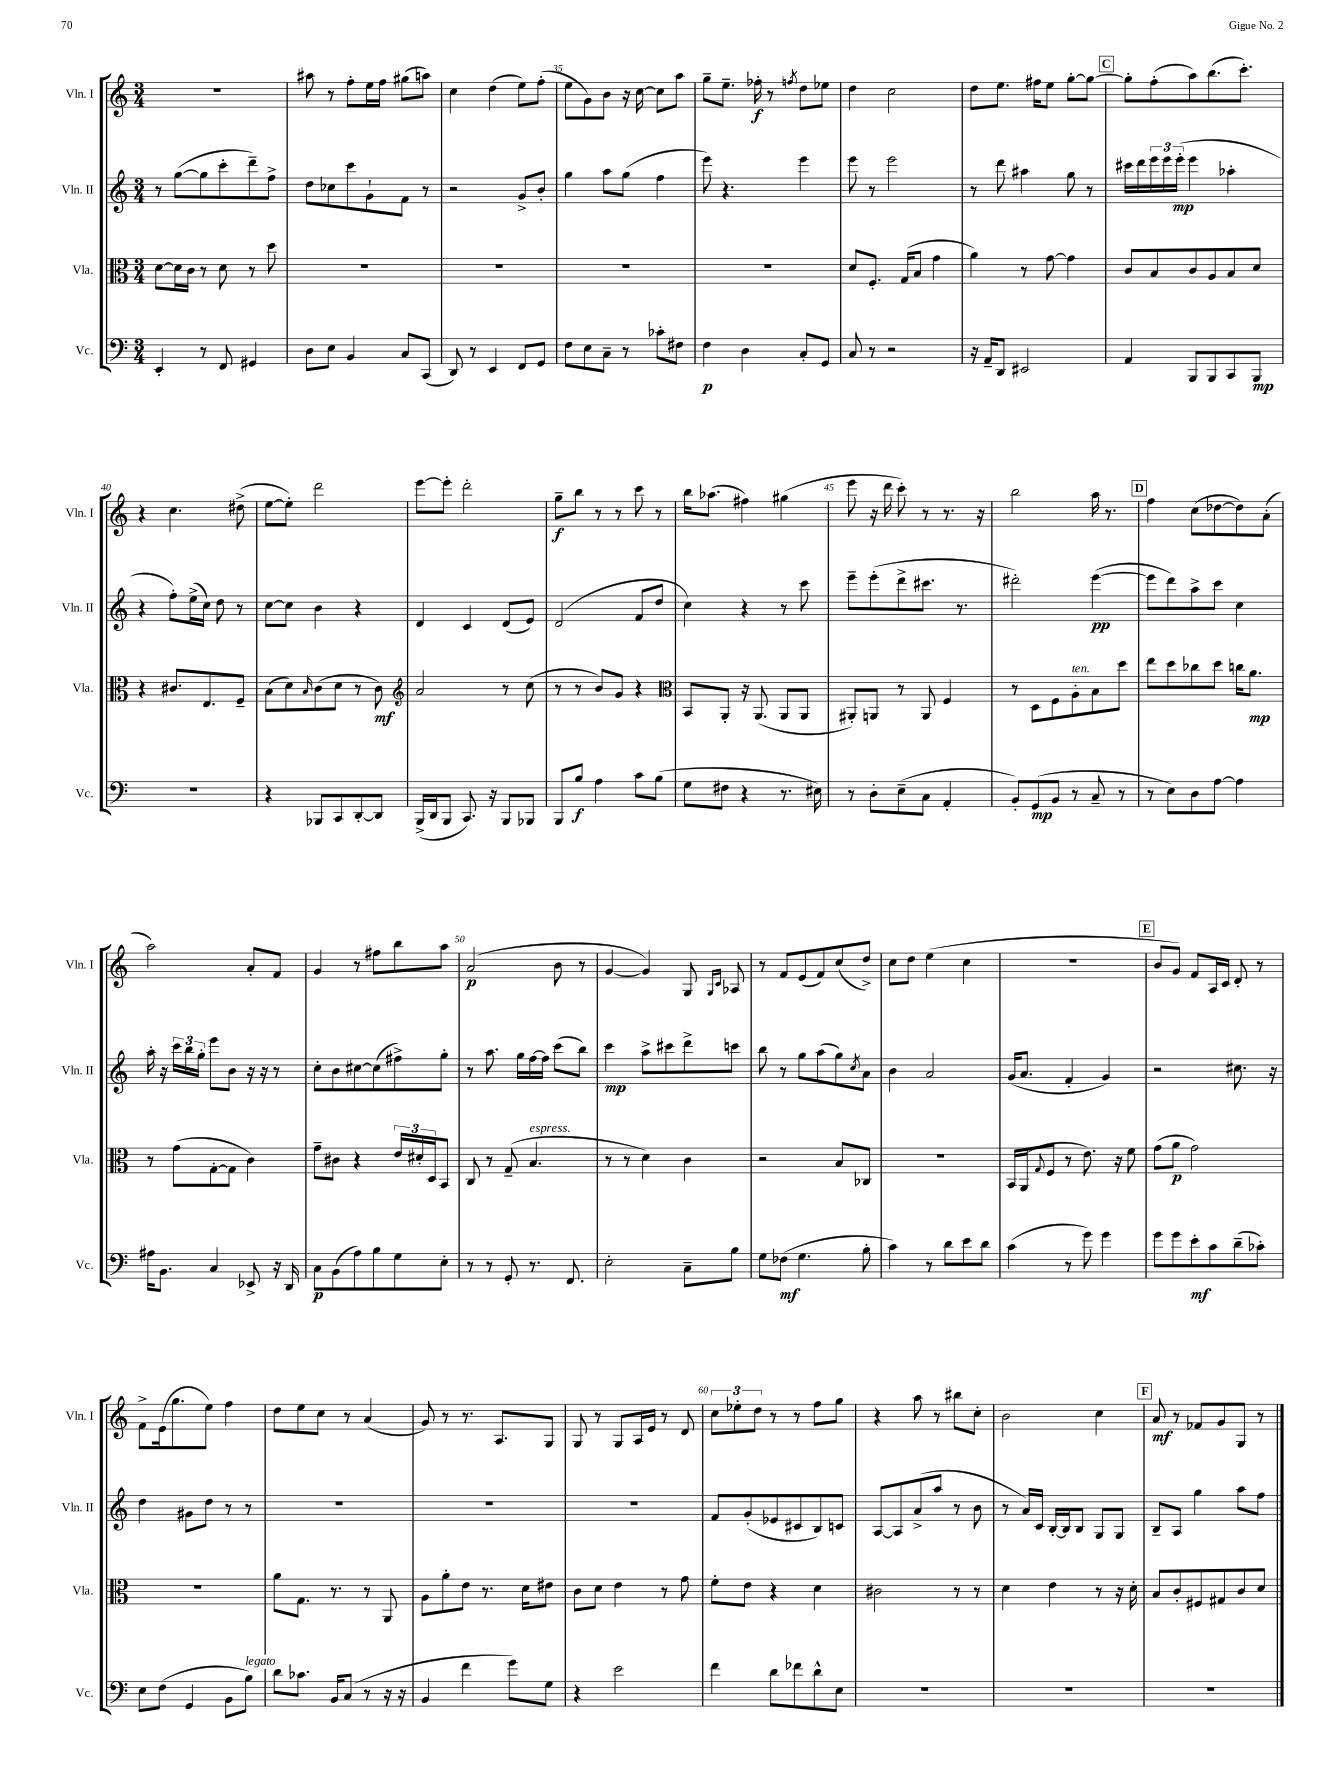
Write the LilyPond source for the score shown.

<<
\new StaffGroup <<
\new Staff = "s0" \with { instrumentName = "Vln. I" shortInstrumentName = "Vln. I" } {
    \clef treble \key c \major \numericTimeSignature \time 3/4
    R2. |
    ais''8 r8 f''8-. e''16 f''16 gis''8( a''8) |
    c''4 d''4( e''8) f''8-.( |
    e''8 g'8) b'8 r16 c''16~ c''8 a''8 |
    g''8-- e''8.-- fes''16-.\f r8 \acciaccatura { f''8 } d''8 ees''8 |
    d''4 c''2 |
    d''8 e''8. fis''16 e''8 g''8~-. g''8~ |
    \mark \markup { \box "C" } g''8-. f''8-.( a''8) b''8.( c'''8.-.) |
    r4 c''4. dis''8->( |
    e''8~ e''8-.) d'''2 |
    e'''8~ e'''8-. d'''2-. |
    g''8--\f b''8 r8 r8 c'''8 r8 |
    b''16 aes''8.( fis''4) gis''4( |
    e'''8 r16 d'''16 c'''8-.) r8 r8. r16 |
    b''2 a''16 r8. |
    \mark \markup { \box "D" } f''4 c''8( des''8~ des''8) a'8-.( |
    a''2) a'8-. f'8 |
    g'4 r8 fis''8 b''8 a''8 |
    a'2\p( b'8 r8 |
    g'4~ g'4) g8 \grace { g16 c'16 } aes8 |
    r8 f'8 e'8( f'8) c''8( d''8->) |
    c''8 d''8 e''4( c''4 |
    R2. |
    \mark \markup { \box "E" } b'8 g'8) f'8 a16 c'16 d'8-. r8 |
    f'8-> e'16( g''8. e''8) f''4 |
    d''8 e''8 c''8 r8 a'4( |
    g'8) r8 r8. a8. g8 |
    g8 r8 g8 a16 e'16 r8 d'8 |
    \tuplet 3/2 { c''8 ees''8-. d''8 } r8 r8 f''8 g''8 |
    r4 a''8 r8 bis''8 c''8-. |
    b'2 c''4 |
    \mark \markup { \box "F" } a'8\mf r8 fes'8 g'8 g8 r8 \bar "|." |
}
\new Staff = "s1" \with { instrumentName = "Vln. II" shortInstrumentName = "Vln. II" } {
    \clef treble \key c \major \numericTimeSignature \time 3/4
    r8 g''8~( g''8 c'''8-. d'''8--) f''8-> |
    d''8 ces''8 c'''8 g'8-! f'8 r8 |
    r2 g'8-> b'8-. |
    g''4 a''8 g''8( f''4 |
    e'''8) r4. e'''4 |
    e'''8 r8 e'''2 |
    r8 d'''8 ais''4 g''8 r8 |
    \mark \markup { \box "C" } cis'''16 d'''16 \tuplet 3/2 { e'''16 e'''16 e'''16-.\mp( } e'''4 aes''4-. |
    r4 f''8-.) e''16->( c''16) d''8 r8 |
    c''8~ c''8 b'4 r4 |
    d'4 c'4 d'8( e'8) |
    d'2( f'8 d''8 |
    c''4) r4 r8 c'''8 |
    e'''8-- e'''8-.( d'''8-> cis'''8. r8. |
    dis'''2-.) e'''4~\pp( |
    \mark \markup { \box "D" } e'''8 d'''8) a''8-> c'''8 c''4 |
    a''16-. r16 \tuplet 3/2 { c'''16 b''16 g''16-. } e'''8 b'8 r16 r16 r8 |
    c''8-. b'8 cis''8~ cis''8( fis''8->) g''8-. |
    r8 a''8. g''16 f''16~ f''16 c'''8( b''8) |
    c'''4\mp a''8-> cis'''8 d'''8-> c'''8 |
    b''8 r8 g''8 a''8( g''8) \acciaccatura { c''8 } a'8 |
    b'4 a'2 |
    g'16( a'8. f'4-. g'4) |
    \mark \markup { \box "E" } r2 cis''8. r16 |
    d''4 gis'8 d''8 r8 r8 |
    R2. |
    R2. |
    R2. |
    f'8 g'8-.( ees'8 cis'8 b8) c'8 |
    a8~ a8 a'8->( a''8 r8 b'8 |
    r8 a'16) c'16 b16~-. b16 b8 g8 g8 |
    \mark \markup { \box "F" } b8-- a8 g''4 a''8 f''8 \bar "|." |
}
\new Staff = "s2" \with { instrumentName = "Vla." shortInstrumentName = "Vla." } {
    \clef alto \key c \major \numericTimeSignature \time 3/4
    d'8~ d'16 c'16 r8 d'8 r8 d''8 |
    R2. |
    R2. |
    R2. |
    R2. |
    d'8 f8.-. g16( b8 g'4 |
    a'4) r8 g'8~ g'4 |
    \mark \markup { \box "C" } c'8 b8 c'8 a8 b8 d'8 |
    r4 cis'8. e8. f8-- |
    b8( d'8) \grace { b16 } c'8( d'8 r8 c'8\mf) |
    \clef treble a'2 r8 c''8( |
    r8 r8 b'8) g'8 r4 |
    \clef alto b,8 a,8-. r16 a,8.( a,8 a,8 |
    ais,8-.) a,8 r8 a,8 f4 |
    r8 d8 f8 a8-.^\markup { \italic "ten." } b8 d''8 |
    \mark \markup { \box "D" } e''8 d''8 ces''8 d''8 c''16 a'8.\mp |
    r8 g'8( g8~-. g8 c'4) |
    g'8-- cis'8 r4 \tuplet 3/2 { e'16 dis'16-. d16 } b,8 |
    c8 r8 g8--( b4.^\markup { \italic "espress." } |
    r8 r8 d'4) c'4 |
    r2 b8 ces8 |
    R2. |
    b,16 a,16( \appoggiatura { g8 } f8 r8 e'8.) r16 f'8 |
    \mark \markup { \box "E" } g'8( a'8\p g'2) |
    R2. |
    a'8 g8. r8. r8 a,8 |
    a8 a'8-. e'8 r8. d'16 eis'8 |
    c'8 d'8 e'4 r8 g'8 |
    f'8-. e'8 r4 d'4 |
    cis'2 r8 r8 |
    d'4 e'4 r8 r16 d'16-. |
    \mark \markup { \box "F" } b8 c'8-. fis8 gis8 c'8 d'8 \bar "|." |
}
\new Staff = "s3" \with { instrumentName = "Vc." shortInstrumentName = "Vc." } {
    \clef bass \key c \major \numericTimeSignature \time 3/4
    e,4-. r8 f,8 gis,4 |
    d8 e8 b,4 c8 c,8( |
    d,8) r8 e,4 f,8 g,8 |
    f8 e8 c8-- r8 ces'8-. fis8 |
    f4\p d4 c8-. g,8 |
    c8 r8 r2 |
    r16 a,16-- d,8 eis,2 |
    \mark \markup { \box "C" } a,4 b,,8 b,,8 c,8 b,,8\mp |
    R2. |
    r4 bes,,8 c,8 d,8~-. d,8 |
    b,,16->( d,16 b,,8 c,8.) r16 b,,8 bes,,8 |
    b,,8 b8\f a4 c'8 b8( |
    g8 fis8 r4 r8. eis16) |
    r8 d8-. e8--( c8 a,4-. |
    b,8-.) g,8\mp( b,8 r8 c8-- r8 |
    \mark \markup { \box "D" } r8 e8) d8 a8~ a4 |
    ais16 b,8. c4 ees,8-> r16 d,16 |
    c8\p b,8( a8) b8 g8 e8-. |
    r8 r8 g,8-. r8. f,8. |
    e2-. c8-- b8 |
    g8 fes8\mf( g4. b8-. |
    c'4) r8 d'8 e'8 d'8 |
    c'4( r8 g'8) g'4 |
    \mark \markup { \box "E" } g'8 g'8 e'8-.\mf c'8 d'8--( ces'8-.) |
    e8 f8( g,4 b,8 b8^\markup { \italic "legato" }) |
    d'8 ces'8. b,16 c8( r8 r16 r16 |
    b,4 f'4 g'8) g8 |
    r4 e'2 |
    f'4 d'8 fes'8 d'8-^ e8 |
    R2. |
    R2. |
    \mark \markup { \box "F" } R2. \bar "|." |
}
>>
>>
\layout { \context { \Score currentBarNumber = #32 \override BarNumber.break-visibility = ##(#f #t #t) barNumberVisibility = #(every-nth-bar-number-visible 5) } }
